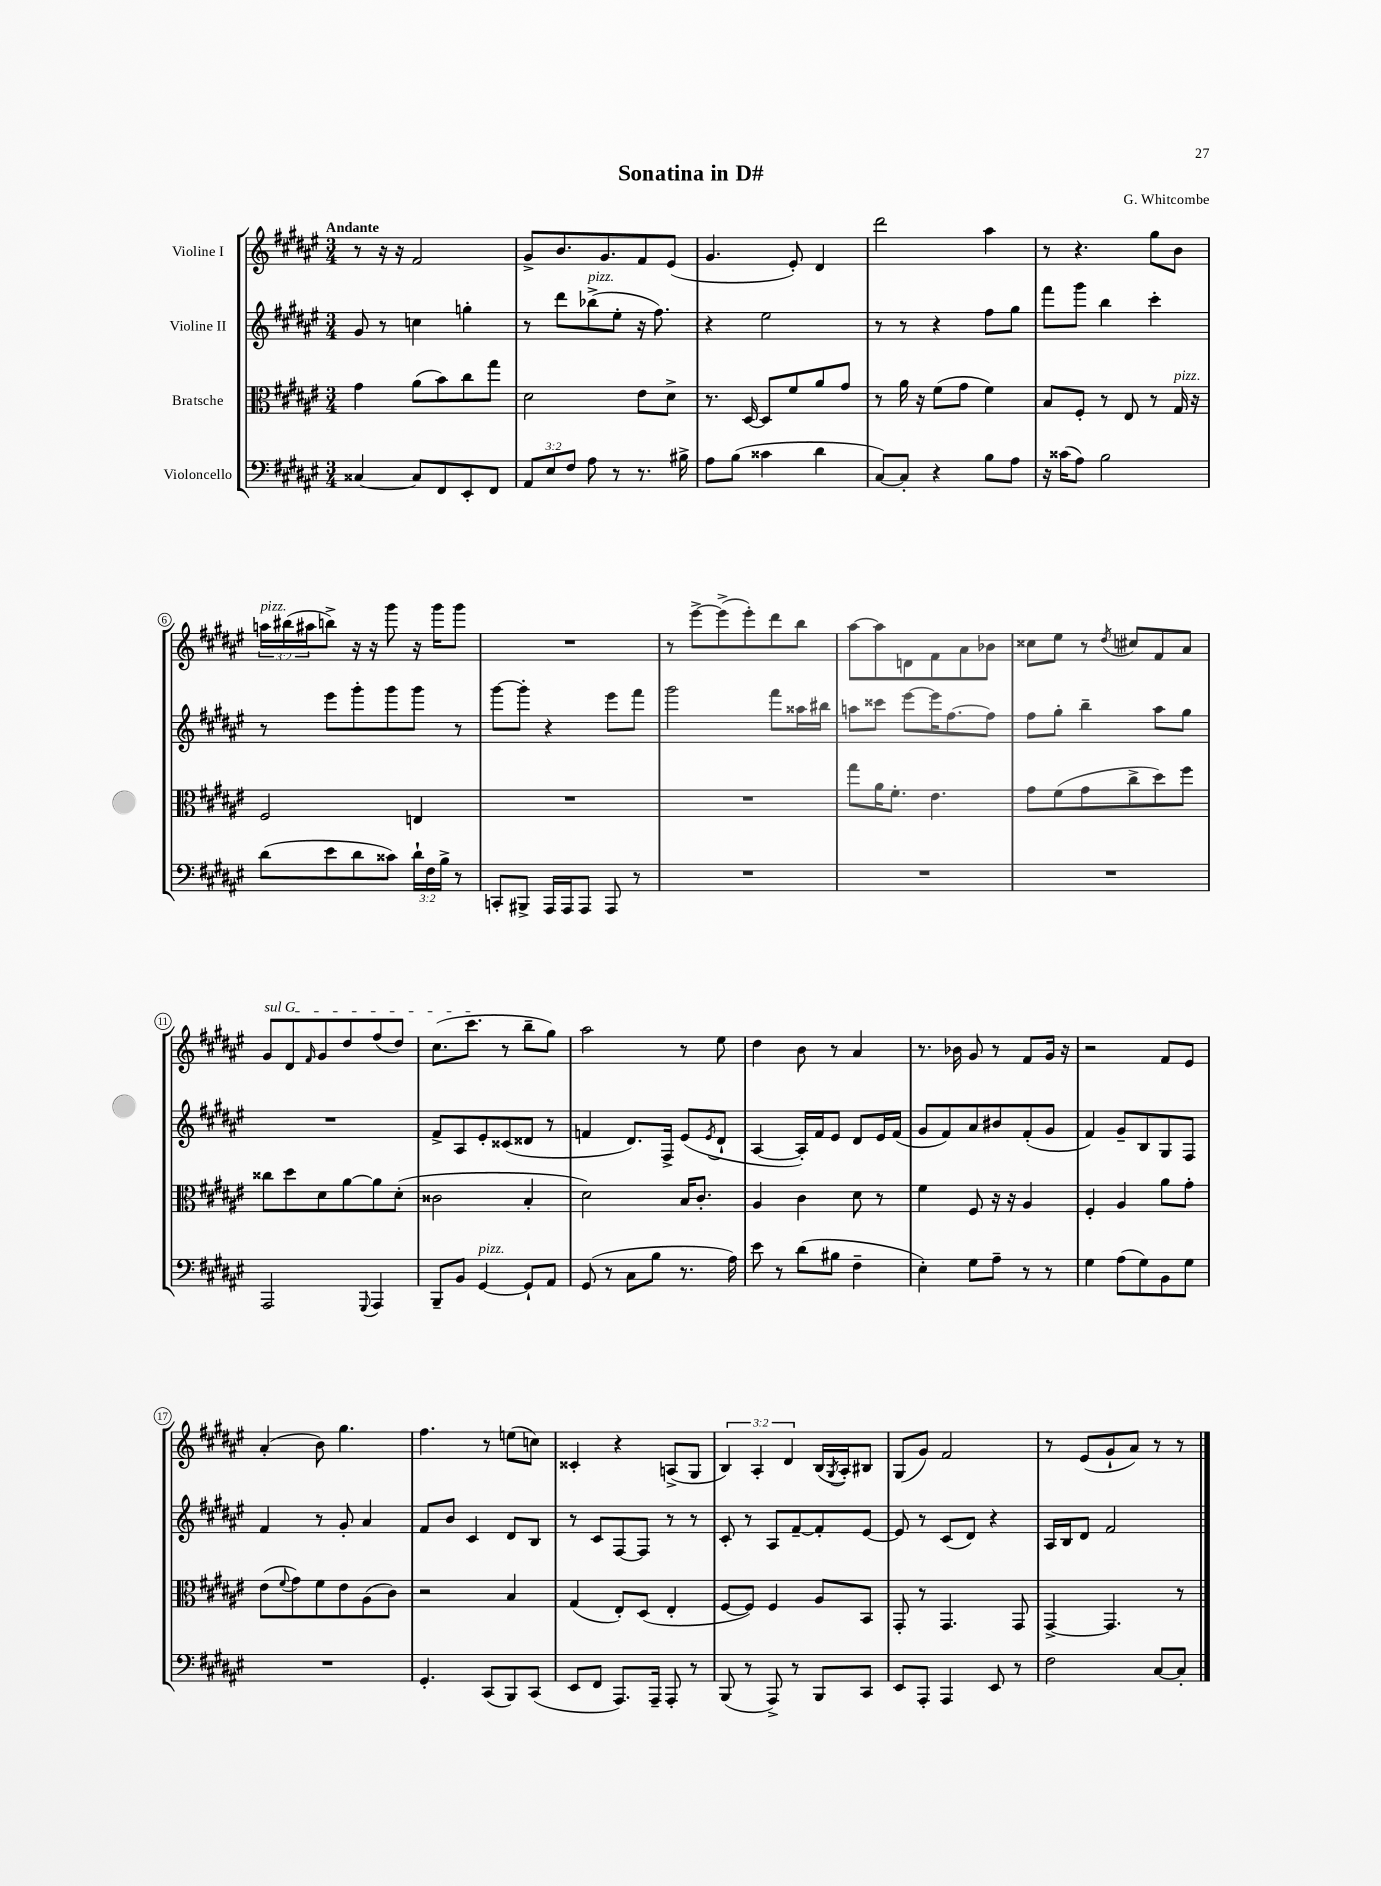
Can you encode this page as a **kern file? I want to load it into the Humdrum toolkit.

**kern	**kern	**kern	**kern
*staff4	*staff3	*staff2	*staff1
*clefF4	*clefC3	*clefG2	*clefG2
*k[f#c#g#d#a#e#]	*k[f#c#g#d#a#e#]	*k[f#c#g#d#a#e#]	*k[f#c#g#d#a#e#]
*M3/4	*M3/4	*M3/4	*M3/4
[4C##	4g#	8g#	8r
.	.	8r	16r
.	.	.	16r
8C##]	(8a#	4cc	2f#
8FF#	8b)	.	.
8EE#'	8cc#	4gg'	.
8FF#	8gg#	.	.
=	=	=	=
12AA#	2d#	8r	8g#^
12E#	.	.	.
.	.	8ddd#	8.b
12F#	.	.	.
8A#	.	(8bb-^	.
.	.	.	8.g#
8r	.	8ee#'	.
8.r	8e#	16r	8f#
.	.	8.ff#)	.
.	8d#^	.	(8e#
16B#^	.	.	.
=	=	=	=
8A#	8.r	4r	4.g#
(8B	.	.	.
.	[16D#	.	.
4c##	8D#]	2ee#	.
.	8f#	.	8e#')
4d#	8a#	.	4d#
.	8g#	.	.
=	=	=	=
[8C#)	8r	8r	2ddd#
8C#']	16a#	8r	.
.	16r	.	.
4r	(8f#	4r	.
.	8g#	.	.
8B	4f#)	8ff#	4aa#
8A#	.	8gg#	.
=	=	=	=
16r	8B	8fff#	8r
(16c##	.	.	.
8A#)	8F#'	8ggg#	4.r
2B	8r	4bb	.
.	8E#	.	.
.	8r	4ccc#'	8gg#
.	16G#	.	8b
.	16r	.	.
=	=	=	=
(8d#	2F#	8r	24aa
.	.	.	(24bb#
.	.	.	24aa#
8e#	.	8eee#	8bb^)
8d#	.	8ggg#'	16r
.	.	.	16r
8c##)	.	8ggg#	8ggg#
24d#`	4E	8ggg#	16r
24F#	.	.	.
.	.	.	16ggg#
24B^	.	.	.
8r	.	8r	8ggg#
=	=	=	=
8CC'	2.r	[8ggg#	2.r
8BBB#^	.	8ggg#']	.
16AAA#	.	4r	.
16AAA#	.	.	.
8AAA#	.	.	.
8AAA#	.	8eee#	.
8r	.	8fff#	.
=	=	=	=
2.r	2.r	2ggg#	8r
.	.	.	[8eee#^
.	.	.	(8eee#^]
.	.	.	8eee#')
.	.	8fff#	8ddd#
.	.	16aa##	8bb
.	.	16bb#	.
=	=	=	=
2.r	8gg#	8aa	[8aa#
.	16a#	8ccc##	8aa#]
.	8.f#'	.	.
.	.	[8eee#	8d
.	4.e#	16eee#]	8f#
.	.	[8.ff#	.
.	.	.	8a#
.	.	8ff#]	8b-
=	=	=	=
2.r	8g#	8ff#	8cc##
.	(8f#	8gg#'	8ee#
.	8g#	4bb~	8r
.	.	.	8qdd#
.	8cc#^	.	8cc#
.	8dd#)	8aa#	8f#
.	8ff#	8gg#	8a#
=	=	=	=
2AAA#	8cc##	2.r	8g#
.	8dd#	.	8d#
.	.	.	16qqf#
.	8d#	.	8g#
.	[8a#	.	8dd#
8qqGGG#	.	.	.
4AAA#	8a#]	.	(8ff#
.	(8d#'	.	8dd#)
=	=	=	=
8BBB~	2c##	8f#^	(8.cc#
8BB	.	8A#	.
.	.	.	8.ccc#
[4GG#	.	8e#'	.
.	.	(8c##	8r
8GG#`]	4B'	8d##	8bb~
8AA#	.	8r	8gg#)
=	=	=	=
(8GG#	2d#)	4f	2aa#
8r	.	.	.
8C#	.	8.d#)	.
8B	.	.	.
.	.	16F#^	.
8.r	16B	(8e#	8r
.	8.c#'	.	.
.	.	8qe#	.
.	.	8d#`	8ee#
16A#)	.	.	.
=	=	=	=
8e#	4A#	[4A#	4dd#
8r	.	.	.
(8d#	4c#	16A#'])	8b
.	.	16f#	.
8B#	.	8e#	8r
4F#~	8d#	8d#	4a#
.	8r	16e#	.
.	.	(16f#	.
=	=	=	=
4E#')	4f#	8g#	8.r
.	.	8f#)	.
.	.	.	16b-
8G#	8F#	8a#	8g#
8A#~	16r	8b#	8r
.	16r	.	.
8r	4A#	(8f#'	8f#
8r	.	8g#	16g#
.	.	.	16r
=	=	=	=
4G#	4F#'	4f#)	2r
(8A#	4A#	8g#~	.
8G#)	.	8B	.
8BB	8a#	8G#	8f#
8G#	8g#'	8F#	8e#
=	=	=	=
2.r	(8e#	4f#	(4a#'
.	8qqf#	.	.
.	8g#)	.	.
.	8f#	8r	8b)
.	8e#	8g#'	4.gg#
.	(8A#	4a#	.
.	8c#)	.	.
=	=	=	=
4.GG#'	2r	8f#	4.ff#
.	.	8b	.
.	.	4c#	.
(8CC#	.	.	8r
8BBB)	4B	8d#	(8ee
(8CC#	.	8B	8cc)
=	=	=	=
8EE#	(4G#	8r	4c##'
8FF#	.	8c#	.
8.AAA#)	8E#')	[8F#	4r
.	(8D#	8F#]	.
16AAA#~	.	.	.
8AAA#'	4E#'	8r	(8A^
8r	.	8r	8G#
=	=	=	=
(8BBB	[8F#	8c#'	6B)
8r	8F#])	8r	.
.	.	.	6A#'
8AAA#^)	4F#	8A#	.
.	.	.	6d#
8r	.	[8f#~	.
8BBB	8A#	8f#']	(16B
.	.	.	8qG#
.	.	.	16A#')
8CC#	8BB	[8e#	8B#
=	=	=	=
8EE#	8GG#'	8e#]	(8G#
8AAA#'	8r	8r	8g#)
4AAA#	4.GG#	(8c#	2f#
.	.	8d#)	.
8EE#	.	4r	.
8r	8GG#	.	.
=	=	=	=
2F#	[4GG#^	16A#	8r
.	.	16B	.
.	.	8d#	(8e#
.	4.GG#]	2f#	8g#`
.	.	.	8a#)
[8C#	.	.	8r
8C#']	8r	.	8r
==	==	==	==
*-	*-	*-	*-
